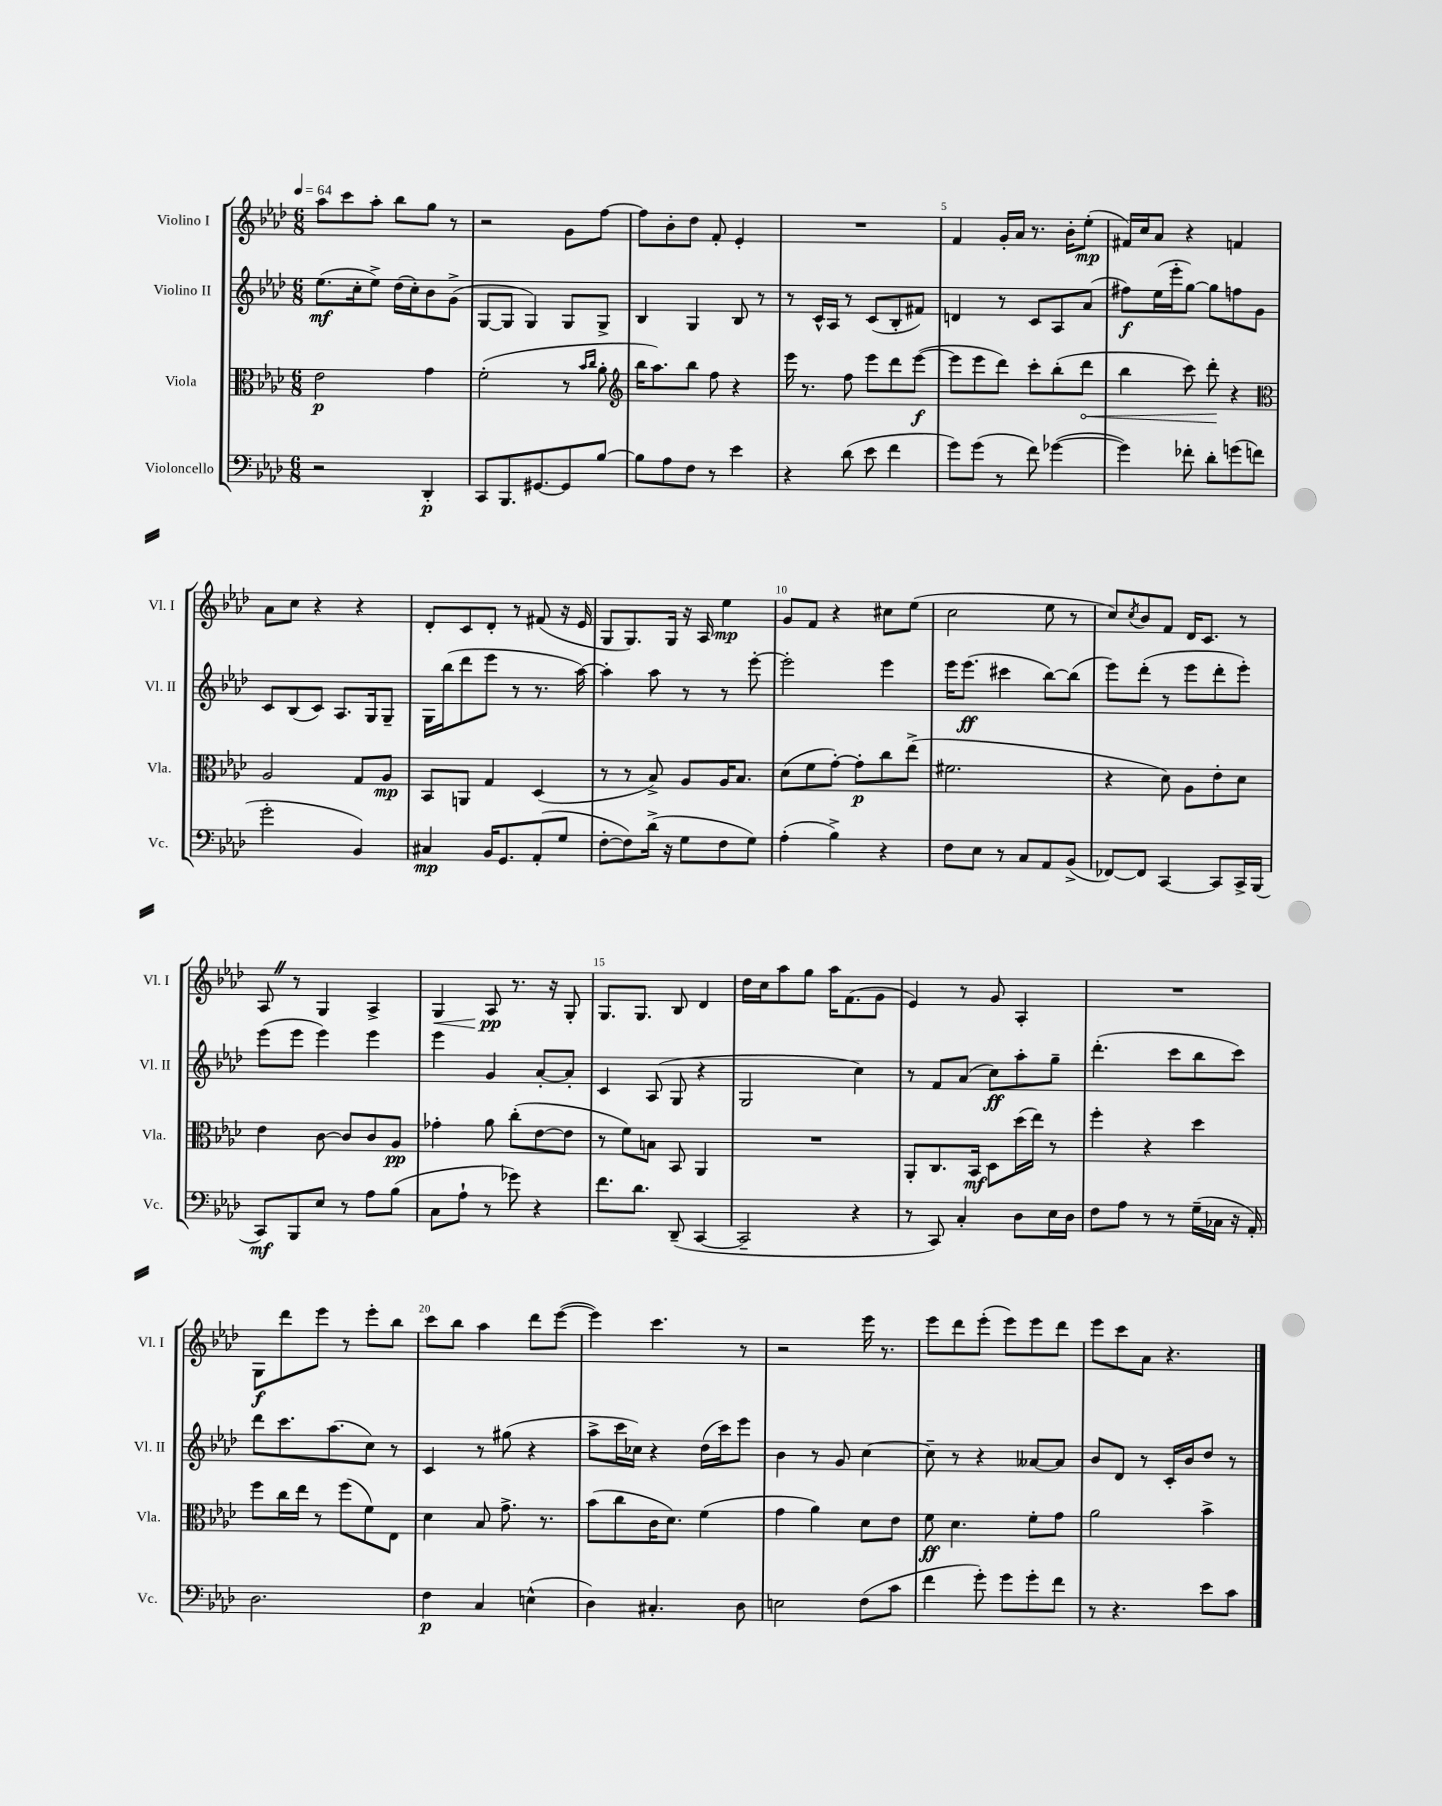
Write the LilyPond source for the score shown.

<<
\new StaffGroup <<
\new Staff = "s0" \with { instrumentName = "Violino I" shortInstrumentName = "Vl. I" } {
    \clef treble \key aes \major \numericTimeSignature \time 6/8 \tempo 4 = 64
    aes''8 c'''8 aes''8-. bes''8 g''8 r8 |
    r2 g'8 f''8~ |
    f''8 bes'8-. des''8 f'8-. ees'4-. |
    R2. |
    f'4 g'16-. aes'16 r8. bes'16-. ees''8-.\mp( |
    fis'16) c''16 aes'8 r4 f'4 |
    aes'8 c''8 r4 r4 |
    des'8-. c'8 des'8-. r8 fis'8( r16 ees'16 |
    g8 g8.) g16 r16 aes16 ees''4\mp |
    g'8 f'8 r4 cis''8 ees''8( |
    c''2 ees''8 r8 |
    c''8) \acciaccatura { c''8 } bes'8 f'8 des'16 c'8. r8 |
    aes8 \once \override BreathingSign.text = \markup { \musicglyph "scripts.caesura.straight" } \breathe r8 g4 aes4-> |
    g4\< aes8\pp\! r8. r16 g8-. |
    g8. g8. bes8 des'4 |
    des''16 c''16 aes''8 g''8 aes''16 f'8.( g'8 |
    ees'4) r8 g'8 aes4-. |
    R2. |
    g8\f des'''8 ees'''8 r8 ees'''8-. bes''8 |
    c'''8 bes''8 aes''4 des'''8 ees'''8~( |
    ees'''4) c'''4. r8 |
    r2 ees'''16 r8. |
    ees'''8 des'''8 ees'''8-.( ees'''8) ees'''8 des'''8 |
    ees'''8 c'''8 aes'8 r4. \bar "|." |
}
\new Staff = "s1" \with { instrumentName = "Violino II" shortInstrumentName = "Vl. II" } {
    \clef treble \key aes \major \numericTimeSignature \time 6/8
    ees''8.\mf( c''16-. ees''8->) des''16( c''16-.) bes'8 g'8->( |
    g8~ g8 g4) g8 g8-> |
    bes4 g4 bes8 r8 |
    r8 c'16-^ aes16 r8 c'8( bes8-. fis'8) |
    d'4 r8 c'8 aes8 aes'8( |
    fis''8\f) ees''16( ees'''16-. g''8~) g''8 f''8 g'8 |
    c'8 bes8( c'8) aes8. g16 g8-- |
    g16 bes''16( des'''8 ees'''8 r8 r8. aes''16~) |
    aes''4-. aes''8 r8 r8 ees'''8~-. |
    ees'''2-. ees'''4 |
    ees'''16 ees'''8.\ff( cis'''4 bes''8~) bes''8( |
    ees'''8) des'''8-.( r8 ees'''8 des'''8-. ees'''8-.) |
    ees'''8( ees'''8 ees'''4) ees'''4 |
    ees'''4 g'4 aes'8~-. aes'8-. |
    c'4 aes8( g8 r4 |
    g2 c''4) |
    r8 f'8 aes'8( c''8\ff) aes''8-. g''8-- |
    des'''4.-.( c'''8 bes''8 c'''8) |
    des'''8 c'''8. aes''8.( c''8) r8 |
    c'4 r8 gis''8( r4 |
    aes''8-> c'''16 ces''16) r4 des''16( c'''16) ees'''8 |
    bes'4 r8 g'8 c''4~ |
    c''8-- r8 r4 aeses'8~ aeses'8 |
    bes'8 des'8 r8 c'16-. bes'16 des''8 r8 \bar "|." |
}
\new Staff = "s2" \with { instrumentName = "Viola" shortInstrumentName = "Vla." } {
    \clef alto \key aes \major \numericTimeSignature \time 6/8
    ees'2\p g'4 |
    f'2-.( r8 \grace { bes'16 c''16 } aes'8-. |
    \clef treble bes''16 aes''8.) bes''8 f''8 r4 |
    ees'''16 r8. f''8 ees'''8 des'''8 ees'''8~\f( |
    ees'''8 ees'''8 des'''8) c'''8-. bes''8-.( \once \override Hairpin.circled-tip = ##t des'''8\< |
    bes''4 c'''8) des'''8-.\! r4 |
    \clef alto aes2 g8 aes8\mp |
    bes,8 a,8 g4 des4( |
    r8 r8 bes8->) aes8 aes16 bes8. |
    des'8( f'8 g'8~-.) g'8-.\p c''8 ees''8->( |
    fis'2. |
    r4 des'8) aes8 ees'8-. des'8 |
    ees'4 c'8~ c'8 c'8 aes8\pp |
    ges'4-. aes'8 c''8-.( ees'8~ ees'8 |
    r8 f'8) b8 bes,8 aes,4 |
    R2. |
    aes,8-. c8. bes,16\mf des8 des''16( ees''16) r8 |
    f''4-. r4 des''4 |
    f''8 c''16 ees''16 r8 f''8( f'8) ees8 |
    des'4 bes8 g'8.-> r8. |
    bes'8( c''8 c'16 des'8.) f'4( |
    g'4 aes'4) des'8 ees'8 |
    f'8\ff des'4. f'8-. g'8 |
    aes'2 bes'4-> \bar "|." |
}
\new Staff = "s3" \with { instrumentName = "Violoncello" shortInstrumentName = "Vc." } {
    \clef bass \key aes \major \numericTimeSignature \time 6/8
    r2 des,4-.\p |
    c,8 bes,,8. gis,8.~ gis,8 bes8~ |
    bes8 aes8 f8 r8 ees'4 |
    r4 des'8( ees'8 f'4 |
    g'8) g'8( r8 f'8) ges'4~( |
    ges'4) fes'8-. des'8-. g'8( f'8 |
    g'2-. bes,4) |
    cis4\mp bes,16 g,8. aes,8-.( g8 |
    f8~-. f8) des'16->( r16 g8 f8 g8) |
    aes4-.( bes4->) r4 |
    f8 ees8 r8 c8 aes,8 bes,8->( |
    fes,8~) fes,8 c,4~ c,8 c,16-> bes,,16( |
    c,8\mf) bes,,8 ees8 r8 aes8 bes8( |
    c8 aes8-! r8 ges'8) r4 |
    f'8. des'8. des,8--( c,4~ |
    c,2-- r4 |
    r8 c,8) c4-. des8 ees16 des16 |
    f8 aes8 r8 r8 g16--( ces16 r16 aes,16-.) |
    des2. |
    f4\p c4 e4-^( |
    des4) cis4.-. des8 |
    e2 f8( c'8 |
    f'4 g'8-.) g'8 g'8-. f'8 |
    r8 r4. ees'8 c'8 \bar "|." |
}
>>
>>
\layout { \context { \Score \override BarNumber.break-visibility = ##(#f #t #t) barNumberVisibility = #(every-nth-bar-number-visible 5) } }
